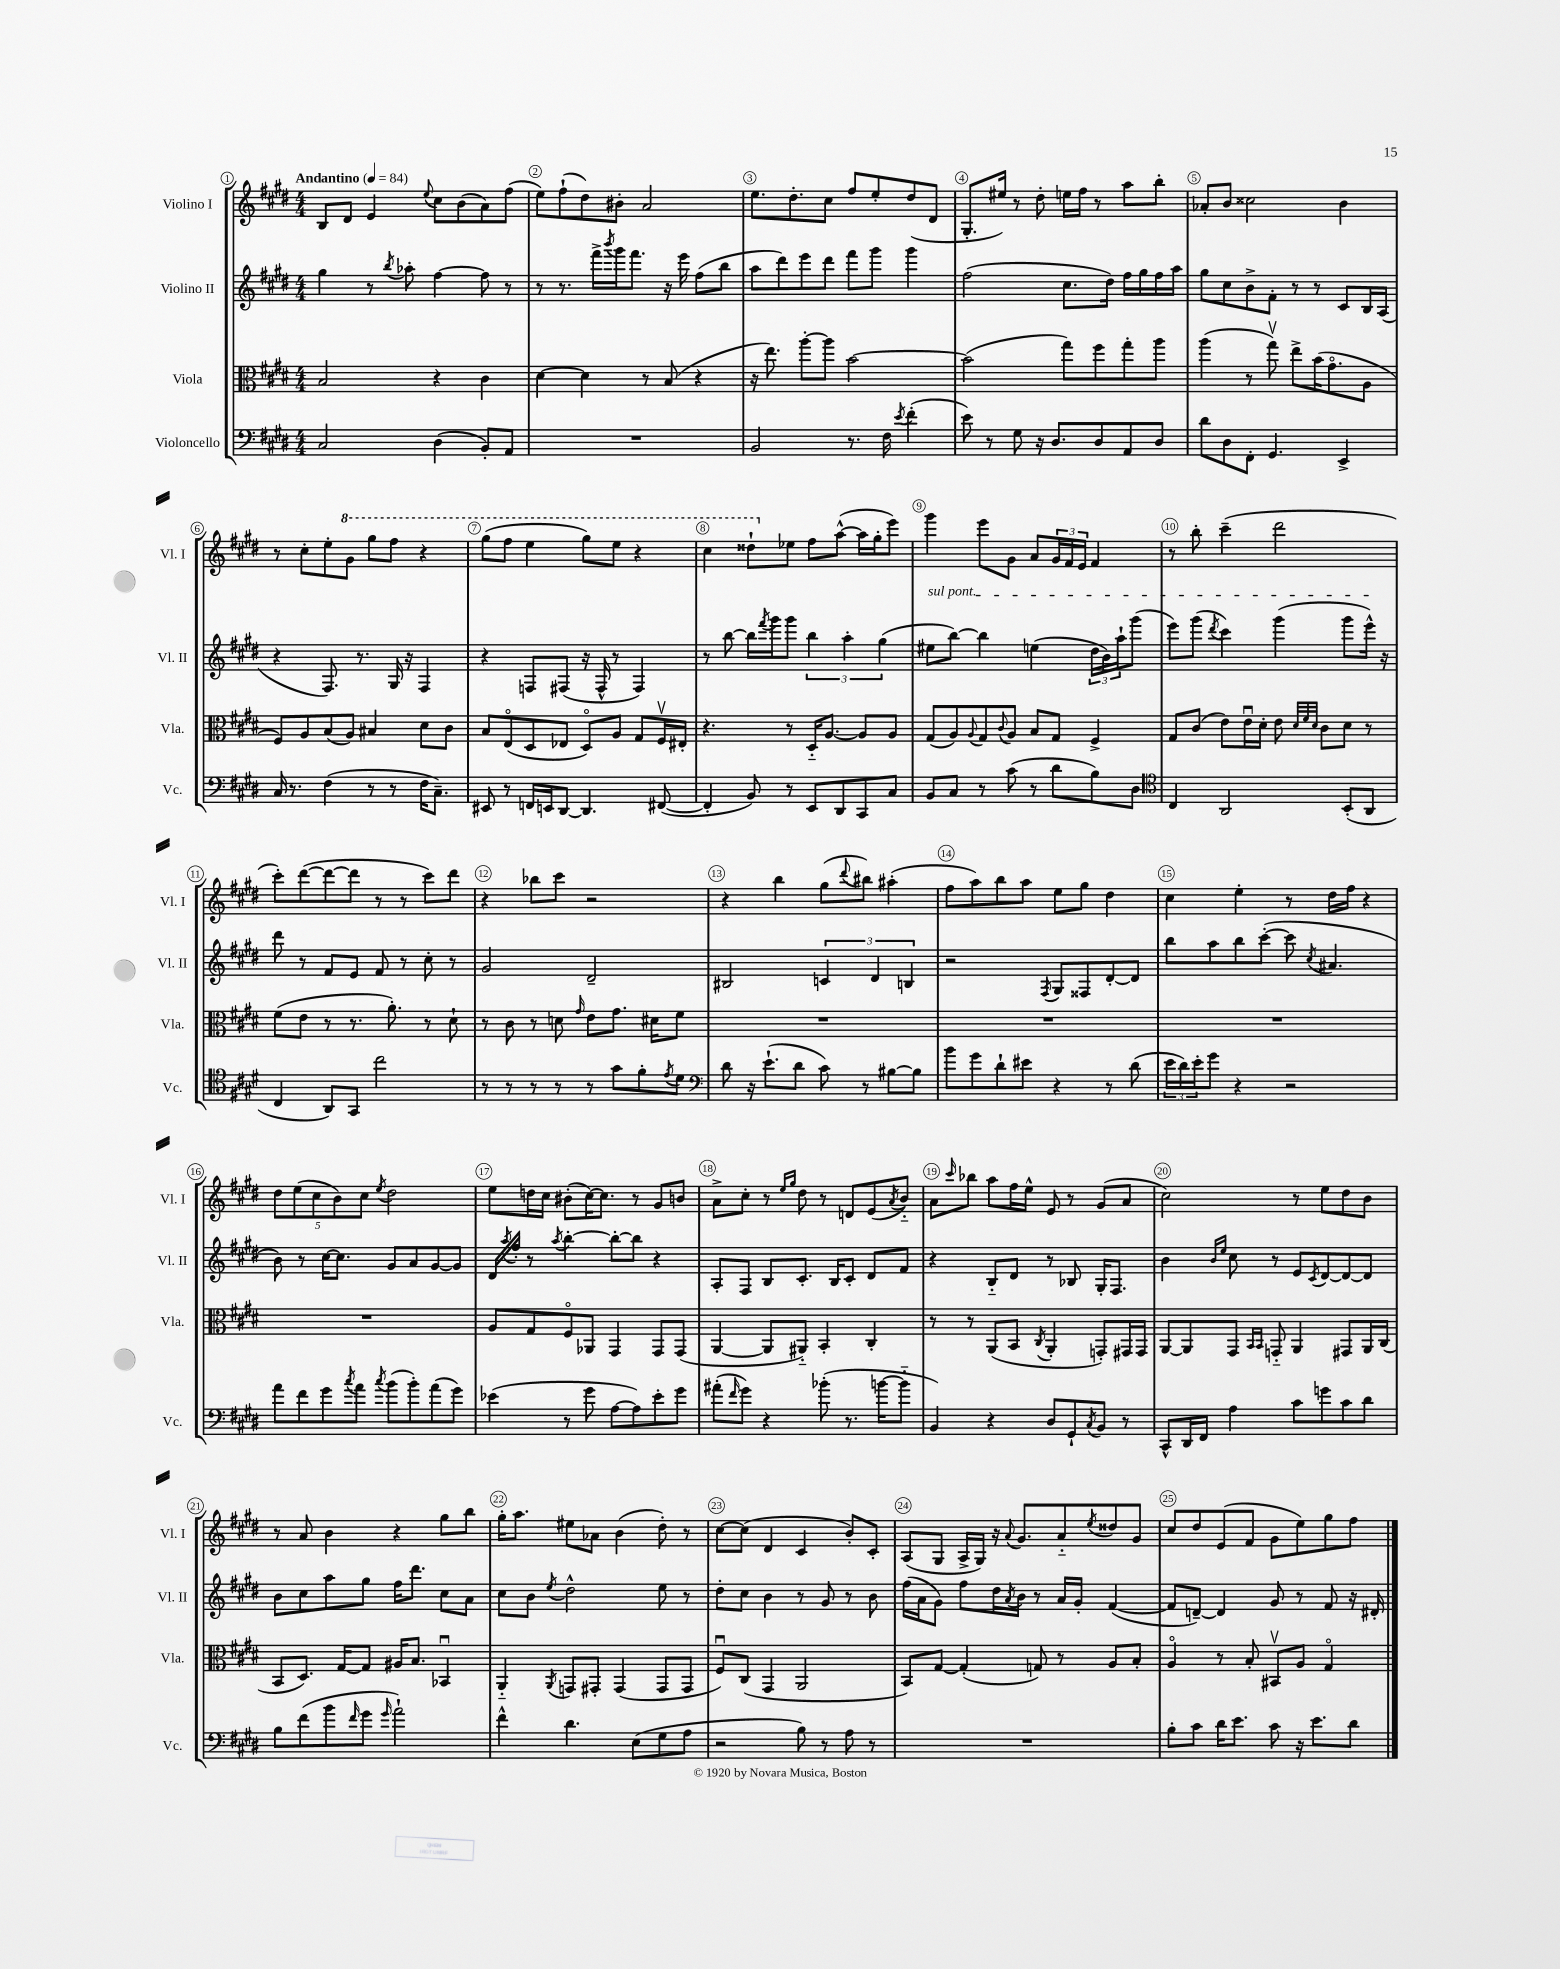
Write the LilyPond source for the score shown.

<<
\new StaffGroup <<
\new Staff = "s0" \with { instrumentName = "Violino I" shortInstrumentName = "Vl. I" } {
    \clef treble \key e \major \numericTimeSignature \time 4/4 \tempo "Andantino" 4 = 84
    b8 dis'8 e'4 \appoggiatura { e''8 } cis''8 b'8( a'8) fis''8( |
    e''8) fis''8-!( dis''8) bis'8-. a'2 |
    e''8. dis''8.-. cis''8 fis''8 e''8-. dis''8( dis'8 |
    gis8.-. eis''16) r8 dis''8-. e''16 fis''16 r8 a''8 b''8-. |
    aes'8-. b'8 cisis''2 b'4 |
    r8 cis''8-. e''8-. \ottava #1 gis''8 gis'''8 fis'''8 r4 |
    gis'''8( fis'''8 e'''4 gis'''8) e'''8 r4 |
    cis'''4 disis'''8-! \ottava #0 ees''8 fis''8 a''8~-^( a''16 gis''16-. e'''8) |
    gis'''4 e'''8 gis'8 a'8 \tuplet 3/2 { gis'16 fis'16 e'16 } fis'4 |
    r8 b''8-. cis'''4--( dis'''2 |
    cis'''8-.) dis'''8~( dis'''8~ dis'''8 r8 r8 cis'''8) dis'''8 |
    r4 bes''8 cis'''8 r2 |
    r4 b''4 gis''8( \appoggiatura { dis'''8 } bis''8) ais''4-.( |
    fis''8 a''8) b''8 a''8 e''8 gis''8 dis''4 |
    cis''4 e''4-. r8 dis''16 fis''16 r4 |
    \tuplet 5/4 { dis''8 e''8( cis''8 b'8) cis''8 } \acciaccatura { e''8 } dis''2 |
    e''8 d''16 cis''16 bis'8-.( cis''16~) cis''8. r8 gis'8 b'8 |
    a'8-> cis''8-. r8 \grace { e''16 gis''16 } dis''8 r8 d'8 e'8( \acciaccatura { a'8 } b'8-_) |
    a'8 \grace { cis'''16 } bes''8 a''8 fis''16 e''16-^ e'8 r8 gis'8( a'8 |
    cis''2) r8 e''8 dis''8 b'8 |
    r8 a'8 b'4 r4 gis''8 b''8 |
    gis''16-. a''8. eis''8 aes'8 b'4( dis''8-.) r8 |
    cis''8~ cis''8( dis'4 cis'4 b'8-.) cis'8-. |
    a8( gis8 a16-> gis16) r16 \appoggiatura { a'8 } gis'8. a'8-_ \acciaccatura { e''8 } disis''8 gis'8 |
    cis''8 dis''8 e'8( fis'8 gis'8 e''8) gis''8 fis''8 \bar "|." |
}
\new Staff = "s1" \with { instrumentName = "Violino II" shortInstrumentName = "Vl. II" } {
    \clef treble \key e \major \numericTimeSignature \time 4/4
    gis''4 r8 \acciaccatura { b''8 } aes''8-. fis''4~ fis''8 r8 |
    r8 r8. fis'''16-> \acciaccatura { b'''8 } gis'''16 fis'''8. r16 e'''16 fis''8( b''8 |
    a''8 dis'''8) e'''8 dis'''8 fis'''8 gis'''8 gis'''4 |
    fis''2( cis''8. dis''16) fis''16 gis''16 fis''16 a''16 |
    gis''8 cis''8 b'8-> fis'8-. r8 r8 cis'8 b16 a16( |
    r4 fis8.) r8. gis16 r16 fis4 |
    r4 f8 fis8( r16 fis16-^ r8 fis4) |
    r8 b''8~ b''16 \acciaccatura { fis'''8 } gis'''16 gis'''8 \tuplet 3/2 { b''4 a''4-. gis''4( } |
    \once \override TextSpanner.bound-details.left.text = \markup { \italic "sul pont." } eis''8\startTextSpan b''8~) b''4 e''4( \tuplet 3/2 { dis''16 b'16) a''16-! } gis'''8( |
    e'''8) gis'''8( \acciaccatura { dis'''8 } cis'''4) gis'''4( gis'''8 e'''16-^\stopTextSpan) r16 |
    dis'''8 r8 fis'8 e'8 fis'8 r8 cis''8-. r8 |
    gis'2 dis'2-- |
    bis2 \tuplet 3/2 { c'4 dis'4 b4 } |
    r2 \acciaccatura { fis8 } gis8 fisis8 dis'8~-. dis'8 |
    b''8 a''8 b''8 cis'''8~-.( cis'''8 \acciaccatura { cis''8 } ais'4. |
    b'8) r8 cis''16~ cis''8. gis'8 a'8 gis'8~ gis'8 |
    dis'16 \acciaccatura { a''8 } fis''16-. r8 \acciaccatura { a''8 } b''4~-. b''8~-. b''8 r4 |
    a8-. fis8 b8 cis'8.-. b16 cis'8-. dis'8 fis'8 |
    r4 b8-_ dis'8 r8 bes8 gis16-. fis8. |
    b'4 \grace { b'16 e''16 } cis''8 r8 e'8 \acciaccatura { cis'8 } dis'8~ dis'8~ dis'8 |
    b'8 cis''8 a''8 gis''8 fis''16 dis'''8. cis''8 a'8 |
    cis''8 b'8 \acciaccatura { e''8 } dis''2-^ e''8 r8 |
    dis''8-. cis''8 b'4 r8 gis'8 r8 b'8 |
    fis''16( a'16 gis'8) fis''8 dis''16 \acciaccatura { a'8 } b'16 r8 a'16 gis'16-. fis'4~( |
    fis'8 d'8~--) d'4 gis'8 r8 fis'8 r16 dis'16-. \bar "|." |
}
\new Staff = "s2" \with { instrumentName = "Viola" shortInstrumentName = "Vla." } {
    \clef alto \key e \major \numericTimeSignature \time 4/4
    b2 r4 cis'4 |
    dis'4~ dis'4 r8 b8( r4 |
    r16 e''8.) a''8~-. a''8 b'2~ |
    b'2( gis''8) fis''8 gis''8-. a''8 |
    a''4( r8 gis''8\upbow) e''8-> b'16( gis'8.\flageolet a8 |
    fis8) a8 b8( a8) bis4 dis'8 cis'8 |
    b8 e8\flageolet( dis8 ees8 dis8\flageolet) a8 gis8 fis16\upbow eis16-. |
    r4. r8 dis16-_ a8.~ a8 a8 |
    gis8( a8) \appoggiatura { a8 } gis8 \appoggiatura { cis'8 } a8 b8 gis8 fis4-> |
    gis8 cis'8( e'8) e'16\downbow dis'16-. e'8 \grace { dis'32 fis'32 dis'32 } cis'8 dis'8 r8 |
    fis'8( e'8 r8 r8. a'8.-.) r8 dis'8-! |
    r8 cis'8 r8 d'8 \grace { gis'16 } e'8 gis'8. dis'16 fis'8 |
    R1 |
    R1 |
    R1 |
    R1 |
    a8 gis8 fis8\flageolet aes,8 gis,4 gis,8 gis,8( |
    a,4~ a,8 ais,8-_) b,4-. cis4-. |
    r8 r8 a,8( b,8 \acciaccatura { cis8 } a,4-. g,8-.) gis,16 gis,16 |
    a,8~ a,8 gis,8 \grace { b,16 b,16 } g,8-_ a,4 gis,8 a,16 cis16( |
    b,8 dis8.) gis16~ gis8 ais16 b8. bes,4\downbow |
    a,4-_ \acciaccatura { a,8 } g,8 gis,8-. gis,4( gis,8 gis,8 |
    fis8\downbow) cis8( gis,4 a,2 |
    b,8) gis8~ gis4-.( g8) r8 a8 b8-. |
    a4\flageolet r8 b8-. bis,8\upbow a8 gis4\flageolet \bar "|." |
}
\new Staff = "s3" \with { instrumentName = "Violoncello" shortInstrumentName = "Vc." } {
    \clef bass \key e \major \numericTimeSignature \time 4/4
    cis2 dis4( b,8-.) a,8 |
    R1 |
    b,2 r8. fis16 \acciaccatura { e'8 } fis'4-.( |
    e'8) r8 gis8 r16 dis8. dis8 a,8 dis8 |
    dis'8 dis8 fis,8-. gis,4. e,4-> |
    cis16 r8. fis4( r8 r8 fis16 cis8.--) |
    eis,8 r8 f,16 e,16 dis,8~ dis,4. fis,8~( |
    fis,4-. b,8) r8 e,8 dis,8 cis,8 cis8 |
    b,8 cis8 r8 cis'8( r8 dis'8 b8) dis8 |
    \clef tenor cis4 a,2 b,8-.( a,8 |
    cis4 a,8) gis,8 cis''2 |
    r8 r8 r8 r8 r8 gis'8 fis'8-. \acciaccatura { e'8 } dis'8 |
    \clef bass dis'8 r16 e'8.-!( dis'8 cis'8) r8 bis8~ bis8 |
    b'8 gis'8 dis'8-! eis'8 r4 r8 dis'8( |
    \tuplet 3/2 { e'16 dis'16) e'16-. } gis'8 r4 r2 |
    a'8 fis'8 gis'8 \acciaccatura { cis''8 } a'8 \acciaccatura { cis''8 } b'8( b'8-.) a'8( gis'8) |
    ees'4( r8 gis'8 a8~ a8) ees'8-. gis'8 |
    ais'8-.( \grace { fis'16 } gis'8) r4 bes'8-.( r8. b'16~ b'8-_ |
    b,4) r4 dis8 gis,8-! \acciaccatura { cis8 } b,8 r8 |
    cis,8-^ dis,16 fis,16 a4 cis'8 g'8 cis'8 dis'8 |
    b8 fis'8( b'8 \grace { fis'16 } gis'8 \grace { gis'16 } a'2-!) |
    fis'4-^ dis'4. e8( gis8 a8 |
    r2 b8) r8 a8 r8 |
    R1 |
    b8-. cis'8 dis'16 e'8. cis'8 r16 e'8. dis'8 \bar "|." |
}
>>
>>
\layout { \context { \Score \override BarNumber.break-visibility = ##(#f #t #t) barNumberVisibility = #all-bar-numbers-visible \override BarNumber.stencil = #(make-stencil-circler 0.1 0.3 ly:text-interface::print) } }
